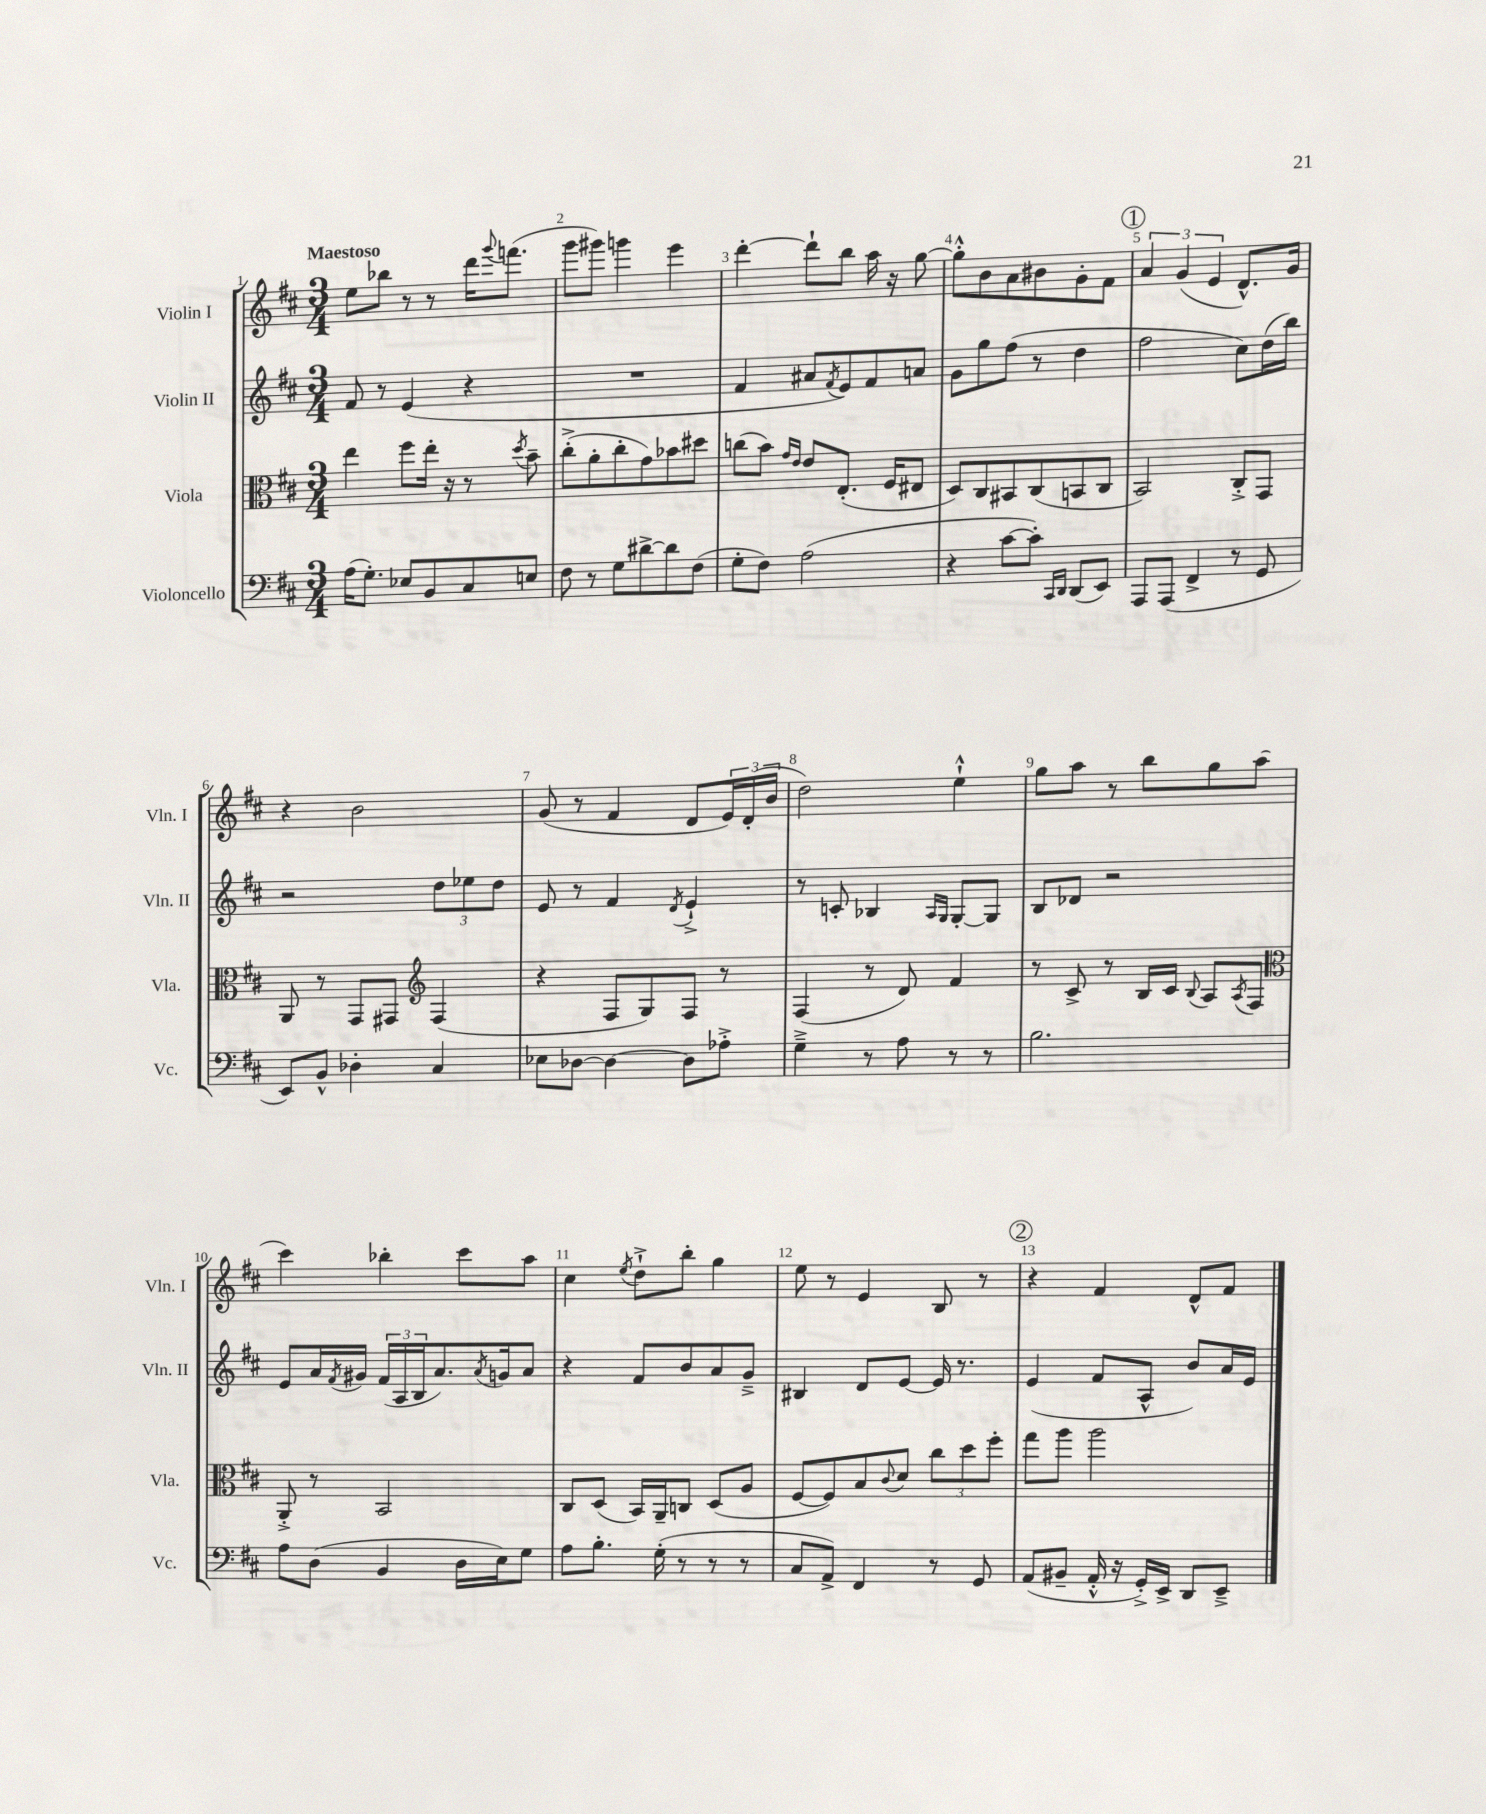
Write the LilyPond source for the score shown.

<<
\new StaffGroup <<
\new Staff = "s0" \with { instrumentName = "Violin I" shortInstrumentName = "Vln. I" } {
    \clef treble \key d \major \numericTimeSignature \time 3/4 \tempo "Maestoso"
    e''8 bes''8 r8 r8 d'''16 \appoggiatura { g'''8 } f'''8.( |
    g'''8 gis'''8) g'''4 e'''4 |
    d'''4~-. d'''8-! b''8 a''16 r16 g''8~ |
    g''8-.-^ b'8 a'8 bis'8 g'8-. fis'8 |
    \mark \markup { \circle "1" } \tuplet 3/2 { a'4 g'4( e'4 } d'8.-^) g'16 |
    r4 b'2 |
    g'8( r8 fis'4 d'8 \tuplet 3/2 { e'16) d'16-.( b'16 } |
    d''2) e''4-!-^ |
    g''8 a''8 r8 b''8 g''8 a''8( |
    cis'''4) bes''4-. cis'''8 a''8 |
    cis''4 \acciaccatura { e''8 } d''8-!-> b''8-. g''4 |
    e''8 r8 e'4 b8 r8 |
    \mark \markup { \circle "2" } r4 fis'4 d'8-^ fis'8 \bar "|." |
}
\new Staff = "s1" \with { instrumentName = "Violin II" shortInstrumentName = "Vln. II" } {
    \clef treble \key d \major \numericTimeSignature \time 3/4
    fis'8 r8 e'4( r4 |
    R2. |
    fis'4 ais'8 \acciaccatura { fis'8 } e'8) fis'8 a'8 |
    g'8 g''8 fis''8( r8 d''4 |
    \mark \markup { \circle "1" } fis''2 cis''8) d''16( b''16) |
    r2 \tuplet 3/2 { d''8 ees''8 d''8 } |
    e'8 r8 fis'4 \acciaccatura { d'8 } e'4-!-> |
    r8 c'8-. bes4 \grace { a16 g16 } g8~-. g8 |
    b8 des'8 r2 |
    e'8 a'16 \acciaccatura { fis'8 } gis'16 \tuplet 3/2 { fis'16( a16 b16 } a'8.) \acciaccatura { a'8 } g'16 a'8 |
    r4 fis'8 b'8 a'8 g'8---> |
    bis4 d'8 e'8~ e'16 r8. |
    \mark \markup { \circle "2" } e'4( fis'8 a8-^ b'8) a'16 e'16 \bar "|." |
}
\new Staff = "s2" \with { instrumentName = "Viola" shortInstrumentName = "Vla." } {
    \clef alto \key d \major \numericTimeSignature \time 3/4
    e''4 fis''8 e''16-. r16 r8 \acciaccatura { d''8 } b'8-- |
    cis''8-.->( a'8-. cis''8-. g'8) bes'8 dis''8 |
    c''8( b'8) \grace { g'16 e'16 } e'8 e8.-.( fis16 eis8 |
    d8) cis8 bis,8 cis8( b,8 cis8 |
    \mark \markup { \circle "1" } b,2) cis8-.-> g,8 |
    a,8 r8 g,8 gis,8 \clef treble fis4( |
    r4 fis8 g8) fis8 r8 |
    fis4( r8 d'8) fis'4 |
    r8 cis'8-> r8 b16 cis'16 \appoggiatura { b8 } a8 \acciaccatura { a8 } fis8 |
    \clef alto a,8-.-> r8 b,2 |
    cis8 d8( b,16) a,16-- c8 d8( a8 |
    fis8~ fis8) b8 \appoggiatura { cis'8 } d'8 \tuplet 3/2 { cis''8 d''8 fis''8-. } |
    \mark \markup { \circle "2" } g''8 a''8 a''2 \bar "|." |
}
\new Staff = "s3" \with { instrumentName = "Violoncello" shortInstrumentName = "Vc." } {
    \clef bass \key d \major \numericTimeSignature \time 3/4
    a16( g8.-.) ees8 b,8 cis8 e8 |
    fis8 r8 g8 dis'8~-> dis'8 fis8( |
    g8-. fis8) a2( |
    r4 cis'8~ cis'8-.) \grace { cis,16 d,16 } d,8( e,8) |
    \mark \markup { \circle "1" } a,,8 a,,8( fis,4-> r8 g,8 |
    e,8) b,8-^ des4-. cis4 |
    ees8 des8~ des4~ des8 aes8-.-> |
    g4---> r8 a8 r8 r8 |
    b2. |
    a8 d8( b,4 d16 e16) g8 |
    a8 b8.-. g16-.( r8 r8 r8 |
    cis8 a,8->) fis,4 r8 g,8 |
    \mark \markup { \circle "2" } a,8( bis,8-- a,16-.-^ r16 g,16-.->) e,16-> d,8 e,8---> \bar "|." |
}
>>
>>
\layout { \context { \Score \override BarNumber.break-visibility = ##(#f #t #t) barNumberVisibility = #all-bar-numbers-visible } }
